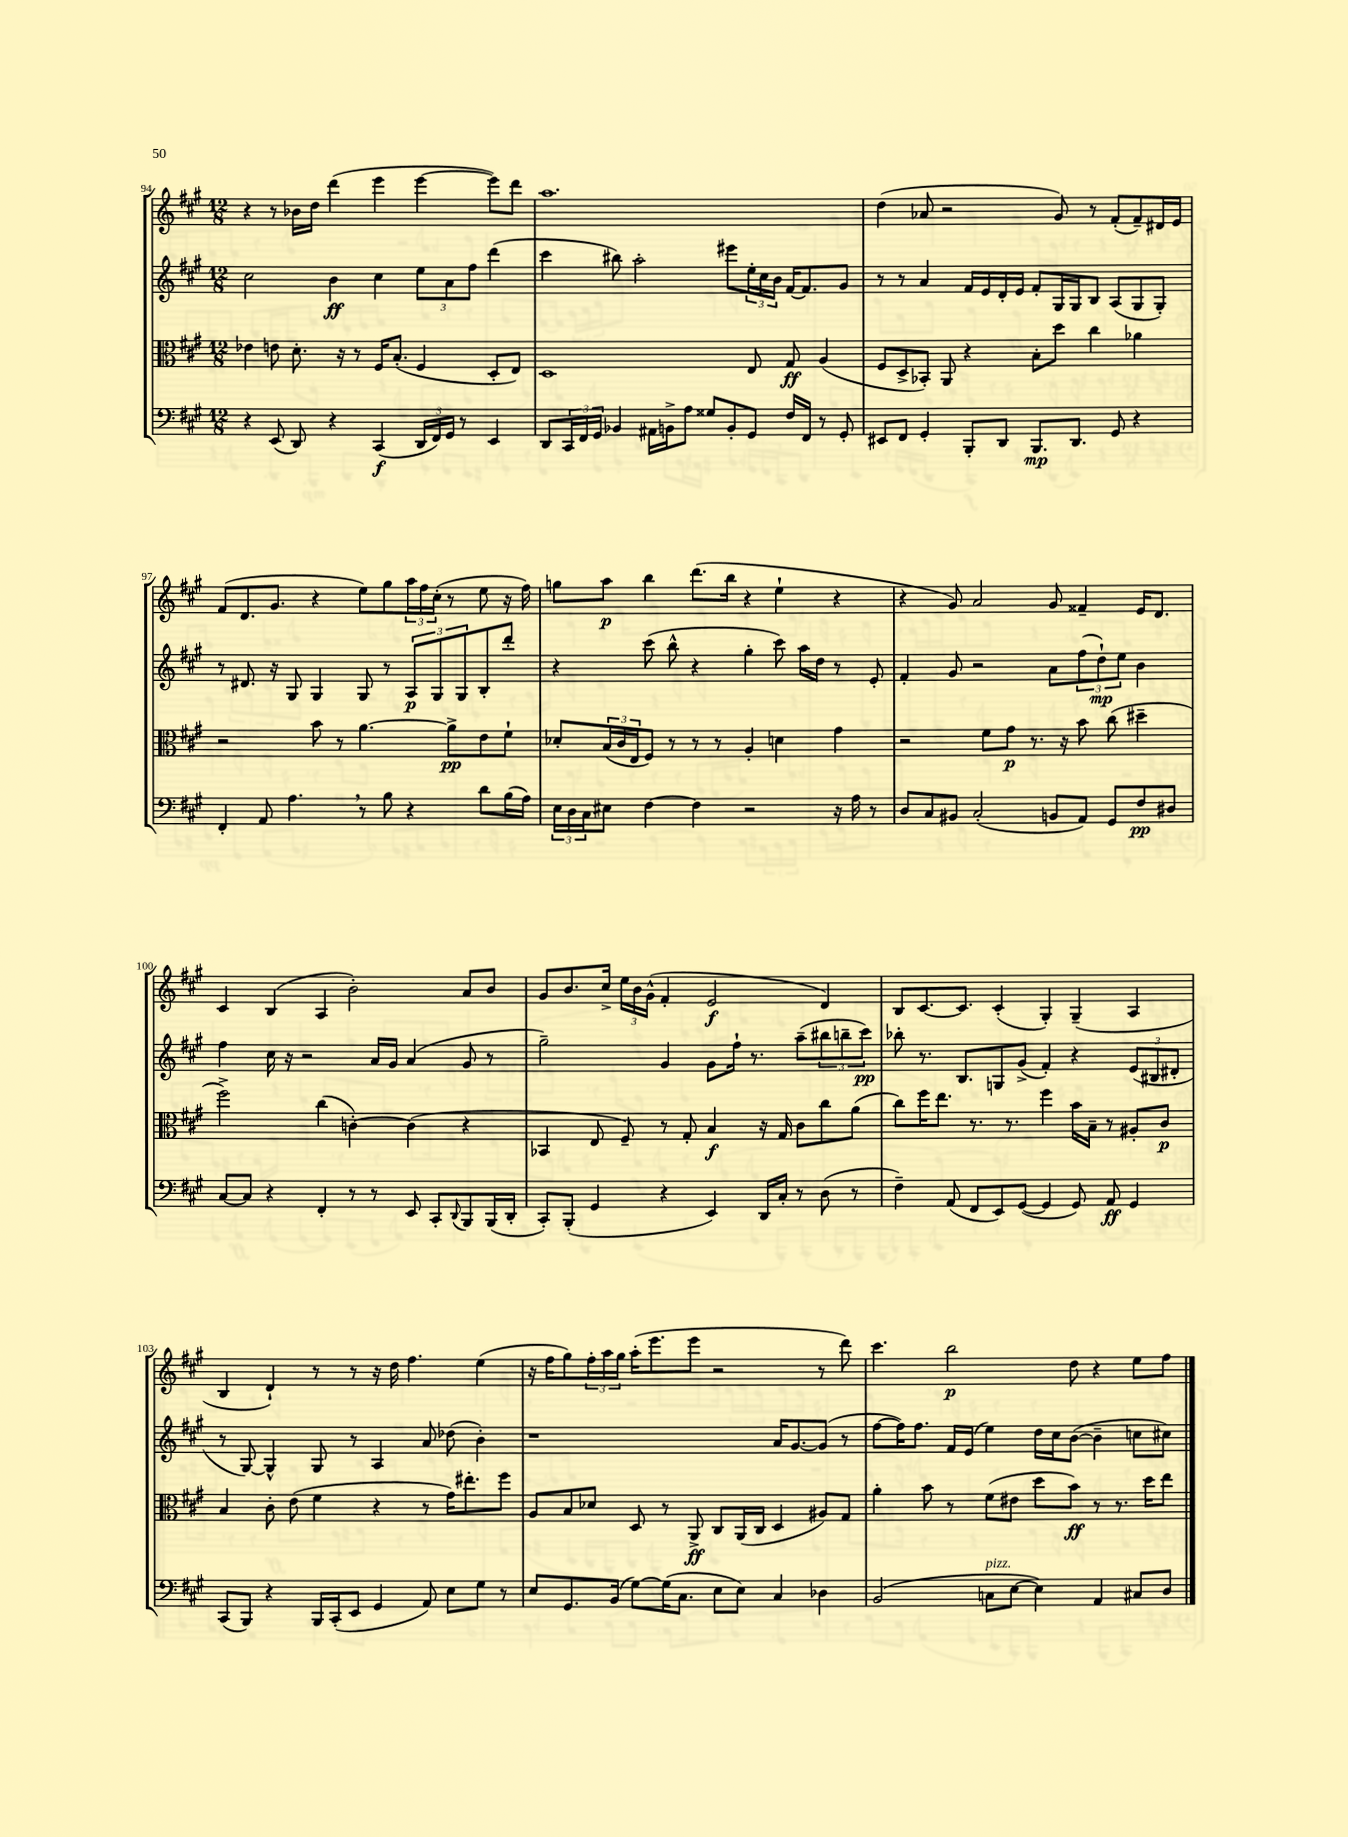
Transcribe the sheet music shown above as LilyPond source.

<<
\new StaffGroup <<
\new Staff = "s0" {
    \clef treble \key a \major \numericTimeSignature \time 12/8
    r4 r8 bes'16 d''16 d'''4( e'''4 e'''4~ e'''8) d'''8 |
    a''1. |
    d''4( aes'8 r2 gis'8) r8 fis'8-.( fis'8--) dis'16 e'16 |
    fis'8( d'8. gis'8. r4 e''8) gis''8 \tuplet 3/2 { a''16 fis''16 cis''16-.( } r8 e''8 r16 fis''16) |
    g''8 a''8\p b''4 d'''8.( b''16 r4 e''4-! r4 |
    r4 gis'8) a'2 gis'8 fisis'4-- e'16 d'8. |
    cis'4 b4( a4 b'2-.) a'8 b'8 |
    gis'8 b'8. cis''16-> \tuplet 3/2 { e''16 b'16 gis'16-^( } fis'4-. e'2\f d'4) |
    b8 cis'8.~ cis'8. cis'4-.( gis4-.) gis4--( a4 |
    b4 d'4-!) r8 r8 r16 d''16 fis''4. e''4( |
    r16 fis''16 gis''8) \tuplet 3/2 { fis''16-. a''16 gis''16 } a''16-.( e'''8. e'''8 r2 r8 d'''8) |
    cis'''4. b''2\p d''8 r4 e''8 fis''8 \bar "|." |
}
\new Staff = "s1" {
    \clef treble \key a \major \numericTimeSignature \time 12/8
    cis''2 b'4\ff cis''4 \tuplet 3/2 { e''8 a'8 fis''8 } d'''4( |
    cis'''4 bis''8) a''2-. eis'''8 \tuplet 3/2 { e''16-. cis''16 b'16 } fis'16~ fis'8. gis'8 |
    r8 r8 a'4 fis'16 e'16 d'16-. e'16 fis'8-. gis16 gis16 b8 a8( gis8 gis8-.) |
    r8 dis'8. r16 gis8 gis4 gis8 r8 \tuplet 3/2 { a8\p gis8 gis8 } b8-. d'''8-. |
    r4 cis'''8( b''8-^ r4 gis''4-. cis'''8) a''16 d''16 r8 e'8-. |
    fis'4-. gis'8 r2 a'8 \tuplet 3/2 { fis''8( d''8-!\mp) e''8 } b'4 |
    fis''4 cis''16 r16 r2 a'16 gis'16 a'4( gis'8 r8 |
    gis''2--) gis'4 gis'8 fis''16-! r8. a''8--( \tuplet 3/2 { bis''8 b''8-- cis'''8\pp) } |
    bes''8-. r8. b8. g8 gis'8->( fis'4-.) r4 \tuplet 3/2 { e'8( bis8 dis'8-. } |
    r8 gis8~) gis4-^ gis8 r8 a4 a'8 des''8( b'4-.) |
    r1 a'16 gis'8.~ gis'8( r8 |
    fis''8~ fis''16) fis''8. fis'16 e'16( e''4) d''16 cis''16 b'8~( b'4-- c''8 cis''8) \bar "|." |
}
\new Staff = "s2" {
    \clef alto \key a \major \numericTimeSignature \time 12/8
    ees'4 e'8 d'8.-. r16 r8 fis16 b8.-.( fis4 d8-. e8) |
    d1 e8 gis8\ff a4( |
    fis8 d8-> bes,8-.) a,8 r4 b8-. d''8 cis''4 aes'4 |
    r2 b'8 r8 a'4.~ a'8->\pp e'8 fis'8-! |
    des'8-. \tuplet 3/2 { b16( cis'16 e16 } fis8) r8 r8 r8 a4-. d'4 gis'4 |
    r2 fis'8 gis'8\p r8. r16 b'8 cis''8( dis''4-- |
    fis''2->) cis''4( c'4~-.) c'4( r4 |
    bes,4 e8 fis8--) r8 gis8-. b4\f r16 gis16 cis'8 cis''8 a'8( |
    cis''8) fis''16 e''8. r8. r8. fis''4 b'16 b16-- r8 ais8-. cis'8\p |
    b4 cis'8-. e'8( fis'4 r4 r8 gis'16) eis''8.-. fis''8 |
    a8 b8 des'8 d8 r8 a,8->\ff cis8 a,16( cis16 d4 ais8) gis8 |
    a'4-. b'8 r8 fis'8( eis'8 d''8 b'8\ff) r8 r8. d''16 e''8 \bar "|." |
}
\new Staff = "s3" {
    \clef bass \key a \major \numericTimeSignature \time 12/8
    r4 e,8( d,8) r4 cis,4\f( \tuplet 3/2 { d,16 fis,16) gis,16 } r8 e,4 |
    d,8 \tuplet 3/2 { cis,16 fis,16 gis,16 } bes,4 ais,16 b,16-> a8 gisis8 b,8-. gis,8 fis16 fis,16 r8 gis,8-. |
    eis,8 fis,8 gis,4-. b,,8-. d,8 b,,8.\mp d,8. gis,8 r4 |
    fis,4-. a,8 a4. \breathe r8 b8 r4 d'8 b16( a16) |
    \tuplet 3/2 { e16 d16 cis16 } eis8 fis4~ fis4 r2 r16 a16 r8 |
    d8 cis8 bis,8 cis2-.( b,8 a,8) gis,8 fis8\pp dis8 |
    cis8~ cis8 r4 fis,4-. r8 r8 e,8 cis,8-. \appoggiatura { d,8 } b,,8 b,,16( d,16-. |
    cis,8-.) b,,8-.( gis,4 r4 e,4) d,16 cis16-. r8 d8( r8 |
    fis4--) a,8( fis,8 e,8) gis,8~( gis,4 gis,8) a,8\ff gis,4 |
    cis,8( b,,8) r4 b,,16 cis,16-.( e,8 gis,4 a,8) e8 gis8 r8 |
    e8 gis,8. b,16( gis8~) gis16( cis8. e8 e8) cis4 des4 |
    b,2( c8^\markup { \italic "pizz." } e8~ e4) a,4 cis8 d8 \bar "|." |
}
>>
>>
\layout { \context { \Score currentBarNumber = #94 } }
